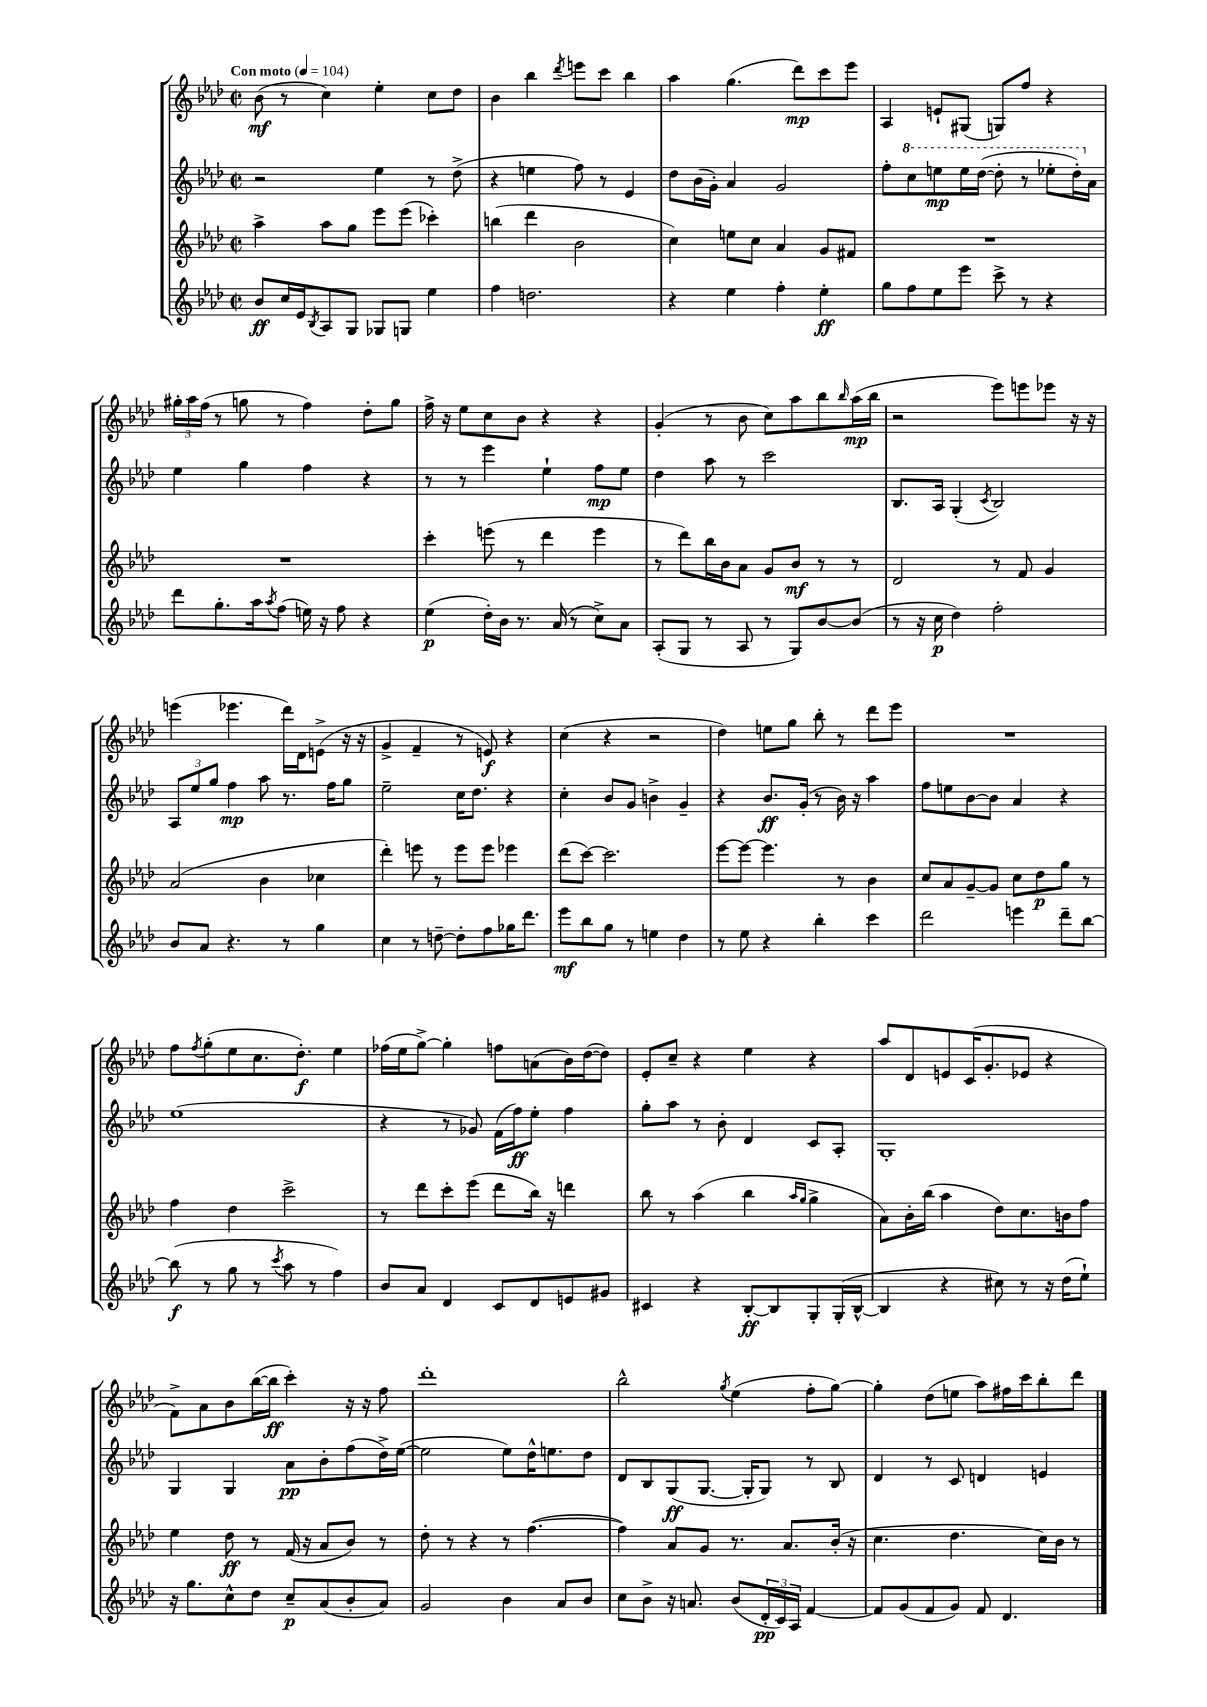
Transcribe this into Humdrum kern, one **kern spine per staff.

**kern	**kern	**kern	**kern
*staff4	*staff3	*staff2	*staff1
*clefG2	*clefG2	*clefG2	*clefG2
*k[b-e-a-d-]	*k[b-e-a-d-]	*k[b-e-a-d-]	*k[b-e-a-d-]
*M2/2	*M2/2	*M2/2	*M2/2
*met(c|)	*met(c|)	*met(c|)	*met(c|)
*MM104	*MM104	*MM104	*MM104
8b-	4aa-^	2r	(8b-
16cc	.	.	8r
16e-	.	.	.
8qB-	.	.	.
8A-	8aa-	.	4cc)
8G	8gg	.	.
8G-	8eee-	4ee-	4ee-'
8G	(8eee-	.	.
4ee-	4ccc-')	8r	8cc
.	.	(8dd-^	8dd-
=	=	=	=
4ff	(4bb	4r	4b-
2.dd	4ddd-	4ee	4bb-
.	.	.	8qddd-
.	2b-	8ff)	8eee
.	.	8r	8ccc
.	.	4e-	4bb-
=	=	=	=
4r	4cc)	8dd-	4aa-
.	.	(16b-	.
.	.	16g')	.
4ee-	8ee	4a-	(4.gg
.	8cc	.	.
4ff'	4a-	2g	.
.	.	.	8ddd-)
4ee-'	8g	.	8ccc
.	8f#	.	8eee-
=	=	=	=
8gg	1r	8ff'	4A-
8ff	.	8ccc	.
8ee-	.	8eee	8e`
8eee-	.	16eee	(8G#
.	.	([16ddd-	.
8ccc^	.	8ddd-']	8G)
8r	.	8r	8ff
4r	.	8eee-'	4r
.	.	16ddd-')	.
.	.	16a-	.
=	=	=	=
8ddd-	1r	4ee-	24gg#'
.	.	.	24aa-
.	.	.	(24ff
8.gg'	.	.	8r
.	.	4gg	8gg
16aa-	.	.	.
8qaa-	.	.	.
(8ff	.	.	8r
16ee)	.	4ff	4ff)
16r	.	.	.
8ff	.	.	.
4r	.	4r	8dd-'
.	.	.	8gg
=	=	=	=
(4ee-	4ccc'	8r	16ff^
.	.	.	16r
.	.	8r	8ee-
16dd-')	(8eee	4eee-	8cc
16b-	.	.	.
8.r	8r	.	8b-
.	4ddd-	4ee-`	4r
(16a-	.	.	.
8r	.	.	.
8cc^)	4eee	8ff	4r
8a-	.	8ee-	.
=	=	=	=
(8A-'	8r	4dd-	(4g'
8G	8ddd-)	.	.
8r	16bb-	8aa-	8r
.	16b-	.	.
8A-	8a-	8r	8b-
8r	8g	2ccc	8cc)
8G)	8b-	.	8aa-
[8b-	8r	.	8bb-
.	.	.	16qqbb-
(8b-]	8r	.	(16aa-
.	.	.	16bb-
=	=	=	=
8r	2d-	8.B-	2r
16r	.	.	.
16cc	.	16A-	.
4dd-)	.	(4G'	.
.	.	8qc	.
2ff'	8r	2B-)	8eee-)
.	8f	.	8eee
.	4g	.	8eee-
.	.	.	16r
.	.	.	16r
=	=	=	=
8b-	(2a-	12A-	(4eee
.	.	12ee-	.
8a-	.	.	.
.	.	12gg	.
4.r	.	4ff	4.eee-
.	4b-	8aa-	.
8r	.	8.r	16ddd-)
.	.	.	16d-
4gg	4cc-	.	(8e^
.	.	16ff	.
.	.	8gg	16r
.	.	.	16r
=	=	=	=
4cc	4ddd-')	2ee-~	4g^
8r	8eee	.	4f~
[8dd~	8r	.	.
8dd']	8eee	16cc	8r
.	.	8.dd-	.
8ff	8eee	.	8e)
16gg-	4eee-	4r	4r
8.ddd-	.	.	.
=	=	=	=
8eee-	(8ddd-	4cc'	(4cc
8bb-	[8ccc)	.	.
8gg	2.ccc]	8b-	4r
8r	.	8g	.
4ee	.	4b^	2r
4dd-	.	4g~	.
=	=	=	=
8r	[8eee-	4r	4dd-)
8ee-	8eee-_	.	.
4r	4.eee-]	8.b-	8ee
.	.	.	8gg
.	.	(16g'	.
4bb-'	.	8r	8bb-'
.	8r	16b-)	8r
.	.	16r	.
4ccc	4b-	4aa-	8ddd-
.	.	.	8eee-
=	=	=	=
2ddd-	8cc	8ff	1r
.	8a-	8ee	.
.	[8g~	[8b-	.
.	8g]	8b-]	.
4eee	8cc	4a-	.
.	8dd-	.	.
8ddd-~	8gg	4r	.
[8bb-	8r	.	.
=	=	=	=
(8bb-]	4ff	(1ee-	8ff
.	.	.	8qff
8r	.	.	(8gg'
8gg	4dd-	.	8ee-
8r	.	.	8.cc
8qccc	.	.	.
8aa-	2ccc^	.	.
.	.	.	8.dd-')
8r	.	.	.
4ff)	.	.	4ee-
=	=	=	=
8b-	8r	4r	(16ff-
.	.	.	16ee-
8a-	8ddd-	.	[8gg^)
4d-	8ccc'	8r	4gg']
.	(8eee-	8g-)	.
8c	8ddd-	(16f	8ff
.	.	16ff)	.
8d-	16bb-)	8ee-'	(8a
.	16r	.	.
8e	4ddd	4ff	16b-)
.	.	.	([16dd-
8g#	.	.	8dd-])
=	=	=	=
4c#	8bb-	8gg'	8e-'
.	8r	8aa-	8cc~
4r	(4aa-	8r	4r
.	.	8b-'	.
[8B-'	4bb-	4d-	4ee-
8B-]	.	.	.
.	16qqaa-	.	.
.	16qqgg	.	.
8G'	4gg^	8c	4r
(16G'	.	8A-'	.
[16B-^^	.	.	.
=	=	=	=
4B-]	8a-)	1G'	8aa-
.	16b-'	.	8d-
.	(16bb-	.	.
4r	4aa-	.	8e
.	.	.	(16c
.	.	.	8.g'
8cc#)	8dd-)	.	.
8r	8.cc	.	8e-
16r	.	.	4r
(16dd-	16b	.	.
8ee-`)	8ff	.	.
=	=	=	=
16r	4ee-	4G	8f^)
8.gg	.	.	.
.	.	.	8a-
8cc^^	8dd-	4G	8b-
8dd-	8r	.	([16bb-
.	.	.	16bb-]
8cc~	(16f	8a-	4ccc')
.	16r	.	.
(8a-	8a-	8b-'	.
8b-'	8b-)	(8ff	16r
.	.	.	16r
8a-)	8r	16dd-^)	8ff
.	.	([16ee-	.
=	=	=	=
2g	8dd-'	2ee-]	1ddd-'
.	8r	.	.
.	4r	.	.
4b-	8r	8ee-)	.
.	([4.ff	16dd-^^	.
.	.	8.ee	.
8a-	.	.	.
8b-	.	8dd-	.
=	=	=	=
8cc	4ff])	8d-	2bb-^^
8b-^	.	8B-	.
16r	8a-	(8G	.
8.a	.	.	.
.	8g	[8.G	.
.	.	.	8qgg
(8b-	8.r	.	(4ee-
.	.	16G']	.
24d-'	.	8G)	.
24c)	.	.	.
.	8.a-	.	.
24A-	.	.	.
[4f	.	8r	8ff'
.	(16b-'	8B-	[8gg)
.	16r	.	.
=	=	=	=
8f]	4.cc	4d-	4gg']
(8g	.	.	.
8f	.	8r	(8dd-
8g)	4.dd-	8c	8ee
8f	.	4d	8aa-)
4.d-	.	.	16ff#
.	.	.	16ccc
.	16cc)	4e	8bb-'
.	16b-	.	.
.	8r	.	8ddd-
==	==	==	==
*-	*-	*-	*-
